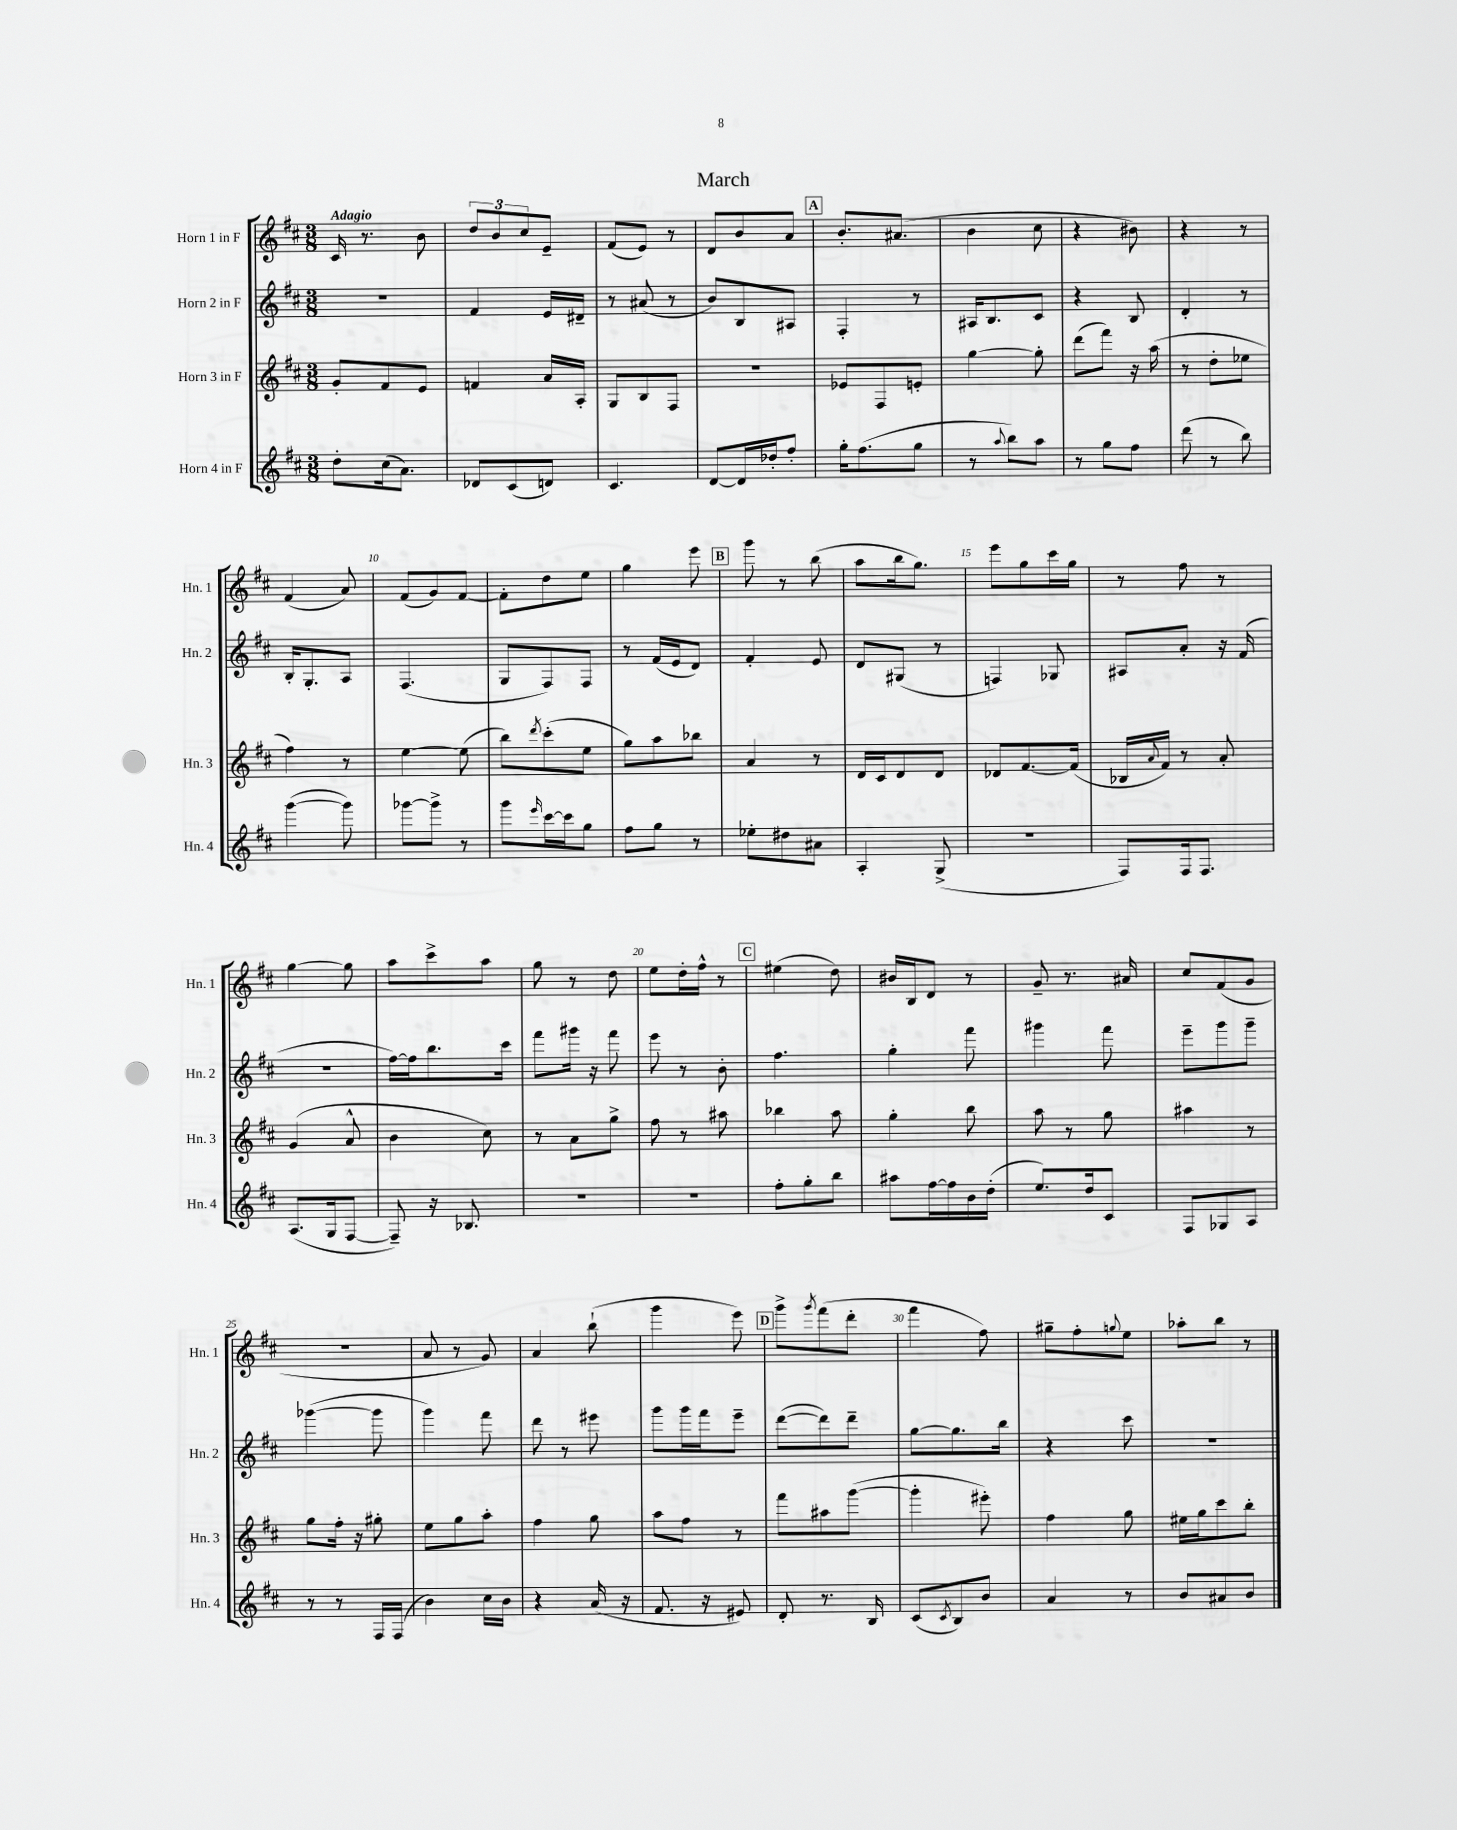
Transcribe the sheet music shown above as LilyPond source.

\header { title = "March" }
<<
\new StaffGroup <<
\new Staff = "s0" \with { instrumentName = "Horn 1 in F" shortInstrumentName = "Hn. 1" } {
    \clef treble \key d \major \numericTimeSignature \time 3/8 \tempo "Adagio"
    cis'16 r8. b'8 |
    \tuplet 3/2 { d''8 b'8 cis''8 } e'8-- |
    fis'8( e'8) r8 |
    d'8 b'8 a'8 |
    \mark \markup { \box "A" } b'8.-. ais'8.( |
    b'4 cis''8 |
    r4 bis'8) |
    r4 r8 |
    fis'4( a'8) |
    fis'8( g'8) fis'8~ |
    fis'8-. d''8 e''8 |
    g''4 e'''8 |
    \mark \markup { \box "B" } g'''8 r8 b''8( |
    a''8 b''16 g''8.) |
    e'''8 g''8 cis'''16 g''16 |
    r8 fis''8 r8 |
    g''4~ g''8 |
    a''8 cis'''8-> a''8 |
    g''8 r8 d''8 |
    e''8 d''16-. fis''16-^ r8 |
    \mark \markup { \box "C" } eis''4( d''8) |
    bis'16 b16 d'8 r8 |
    g'8-- r8. ais'16 |
    cis''8 fis'8( g'8 |
    R4. |
    a'8 r8 g'8) |
    a'4 b''8-!( |
    g'''4 e'''8) |
    \mark \markup { \box "D" } g'''8-> \acciaccatura { g'''8 } fis'''8( d'''8-. |
    fis'''4 fis''8) |
    gis''8-- fis''8-. \appoggiatura { g''8 } e''8 |
    aes''8-. b''8 r8 \bar "|." |
}
\new Staff = "s1" \with { instrumentName = "Horn 2 in F" shortInstrumentName = "Hn. 2" } {
    \clef treble \key d \major \numericTimeSignature \time 3/8
    R4. |
    fis'4 e'16 dis'16-- |
    r8 ais'8( r8 |
    b'8) b8 ais8 |
    \mark \markup { \box "A" } fis4-. r8 |
    ais16 b8. cis'8 |
    r4 b8 |
    d'4-. r8 |
    b16-. g8.-. a8 |
    fis4.( |
    g8 fis8) fis8 |
    r8 fis'16( e'16 d'8) |
    \mark \markup { \box "B" } fis'4-. e'8 |
    d'8 gis8( r8 |
    f4) ges8 |
    ais8 a'8-. r16 fis'16( |
    r4. |
    fis''16~) fis''16 b''8. cis'''16 |
    fis'''8 gis'''16 r16 fis'''8 |
    e'''8 r8 b'8-. |
    \mark \markup { \box "C" } fis''4. |
    g''4-. fis'''8 |
    gis'''4 fis'''8 |
    e'''8-- g'''8 g'''8-- |
    ges'''4~( ges'''8 |
    g'''4) fis'''8 |
    d'''8 r8 eis'''8 |
    g'''8 g'''16 fis'''16 e'''8-- |
    \mark \markup { \box "D" } d'''8~( d'''8) d'''8-- |
    g''8~ g''8. b''16 |
    r4 cis'''8 |
    R4. \bar "|." |
}
\new Staff = "s2" \with { instrumentName = "Horn 3 in F" shortInstrumentName = "Hn. 3" } {
    \clef treble \key d \major \numericTimeSignature \time 3/8
    g'8-. fis'8 e'8 |
    f'4 a'16 a16-. |
    g8 b8 fis8 |
    R4. |
    \mark \markup { \box "A" } ees'8 fis8 e'8-. |
    g''4~ g''8-. |
    d'''8( fis'''8) r16 a''16( |
    r8 d''8-. ees''8 |
    fis''4) r8 |
    e''4~ e''8( |
    b''8) \acciaccatura { d'''8 } cis'''8-.( e''8 |
    g''8) a''8 bes''8 |
    \mark \markup { \box "B" } a'4 r8 |
    d'16 cis'16 d'8 d'8 |
    des'8 fis'8.~ fis'16( |
    bes16 \appoggiatura { a'8 } fis'16) r8 a'8-. |
    g'4( a'8-^ |
    b'4 cis''8) |
    r8 a'8 g''8-> |
    fis''8 r8 ais''8 |
    \mark \markup { \box "C" } bes''4 a''8 |
    g''4-. b''8 |
    a''8 r8 g''8 |
    ais''4 r8 |
    g''8 fis''16-. r16 gis''8-. |
    e''8 g''8 a''8-. |
    fis''4 g''8 |
    a''8 fis''8 r8 |
    \mark \markup { \box "D" } fis'''8 ais''8 g'''8~( |
    g'''4-. eis'''8-.) |
    fis''4 g''8 |
    eis''16 g''16 cis'''8 b''8-. \bar "|." |
}
\new Staff = "s3" \with { instrumentName = "Horn 4 in F" shortInstrumentName = "Hn. 4" } {
    \clef treble \key d \major \numericTimeSignature \time 3/8
    d''8-. cis''16( a'8.) |
    des'8 cis'8( d'8) |
    cis'4. |
    d'8~ d'16 des''16-. fis''8-. |
    \mark \markup { \box "A" } g''16-. fis''8.( g''8 |
    r8 \appoggiatura { a''8 } b''8) a''8 |
    r8 g''8 fis''8 |
    d'''8( r8 b''8) |
    g'''4~( g'''8) |
    ges'''8~ ges'''8-> r8 |
    g'''8 \grace { e'''16 } cis'''16~ cis'''16 g''8 |
    fis''8 g''8 r8 |
    \mark \markup { \box "B" } ees''8-. dis''8 ais'8 |
    a4-. g8->( |
    R4. |
    fis8) fis16 fis8. |
    a8.( g16 fis8~ |
    fis8--) r16 bes8. |
    R4. |
    R4. |
    \mark \markup { \box "C" } fis''8-. g''8-. b''8 |
    ais''8 fis''16~ fis''16 b'16 d''16-.( |
    e''8.) d''16 cis'8 |
    fis8 ges8 a8 |
    r8 r8 fis16 fis16( |
    b'4) cis''16 b'16 |
    r4 a'16( r16 |
    fis'8. r16 eis'8) |
    \mark \markup { \box "D" } d'8-. r8. b16 |
    cis'8( \acciaccatura { cis'8 } b8) b'8 |
    a'4 r8 |
    b'8 ais'8 b'8 \bar "|." |
}
>>
>>
\layout { \context { \Score \override BarNumber.break-visibility = ##(#f #t #t) barNumberVisibility = #(every-nth-bar-number-visible 5) } }
